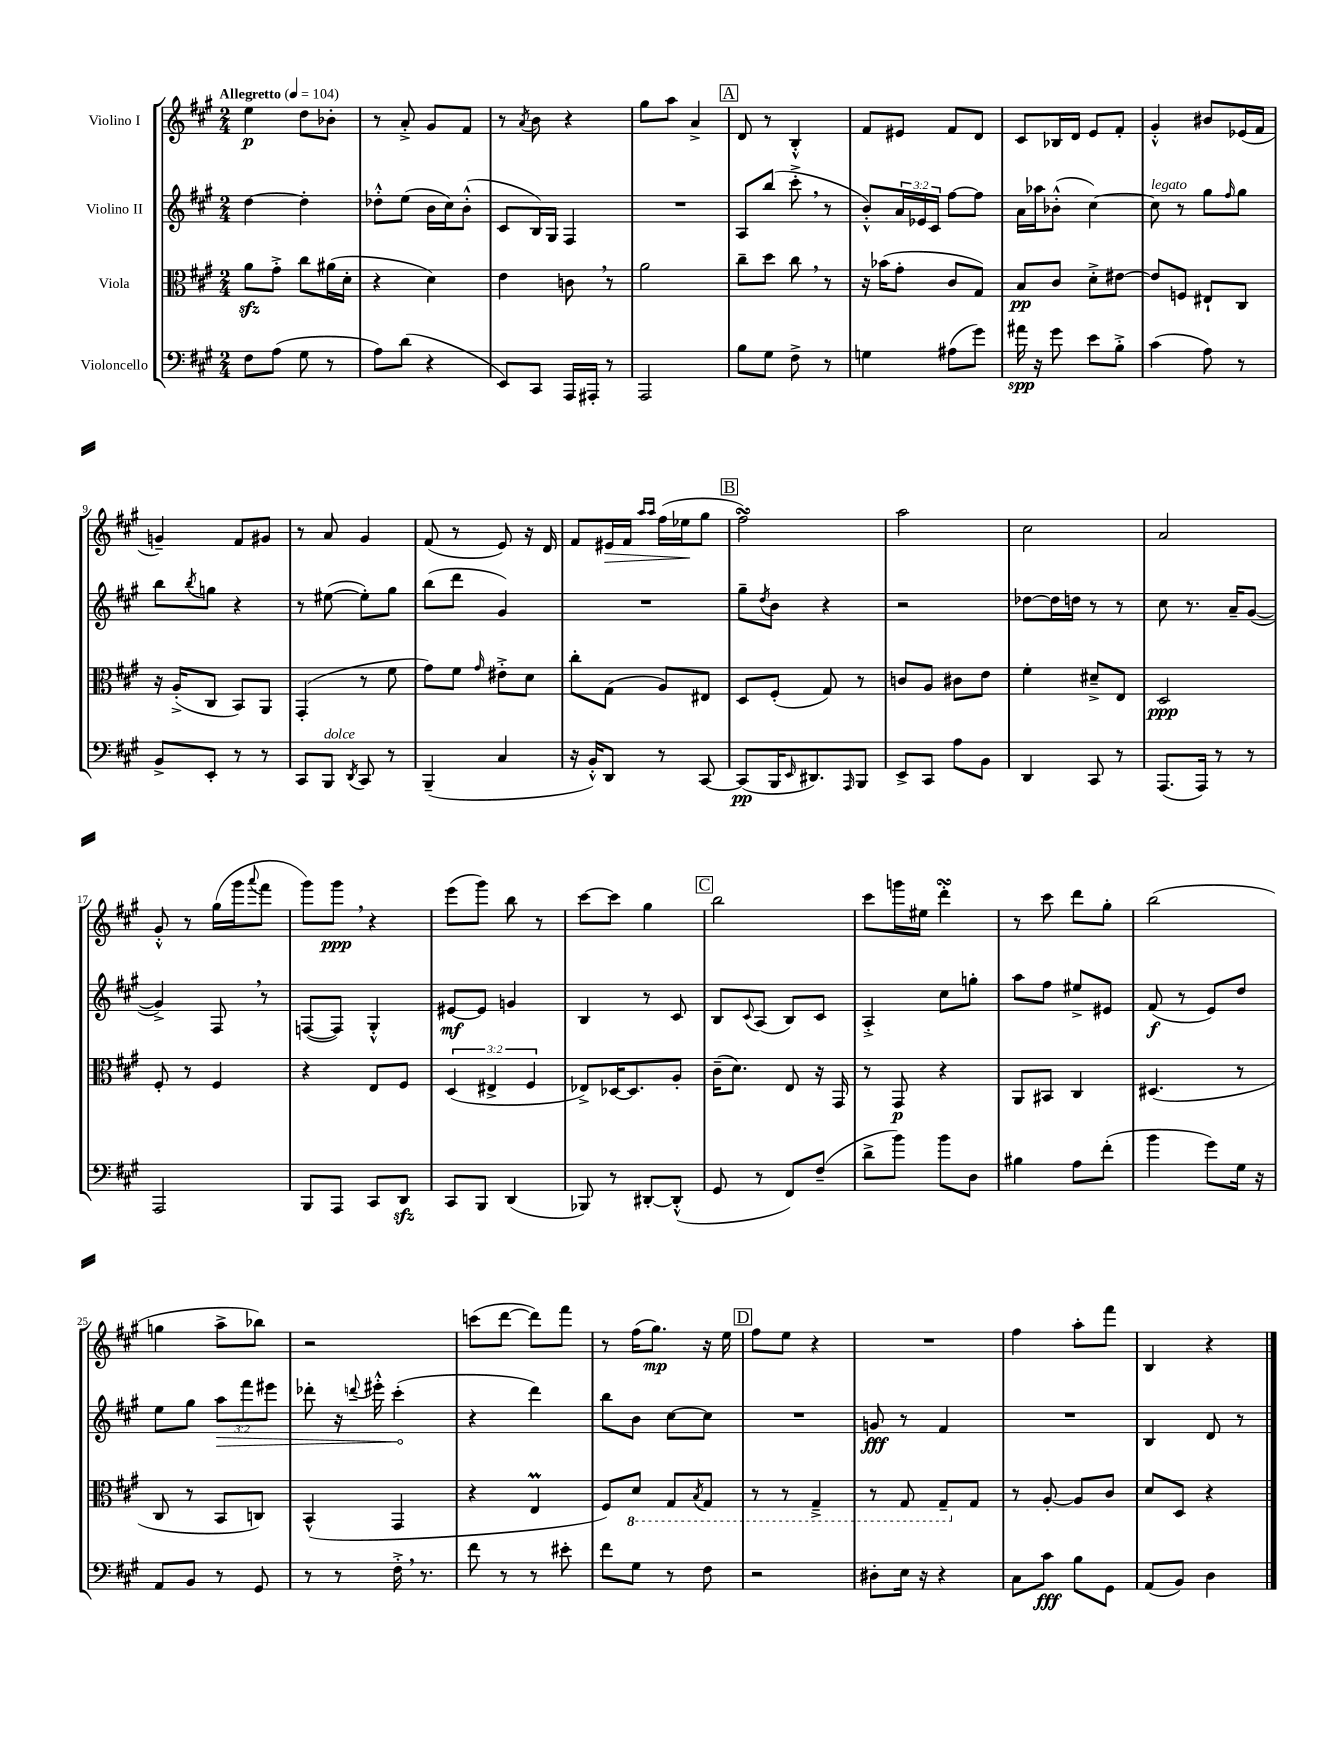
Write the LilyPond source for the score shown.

<<
\new StaffGroup <<
\new Staff = "s0" \with { instrumentName = "Violino I" } {
    \clef treble \key a \major \numericTimeSignature \time 2/4 \tempo "Allegretto" 4 = 104
    e''4\p d''8 bes'8-. |
    r8 a'8-.-> gis'8 fis'8 |
    r8 \acciaccatura { a'8 } b'8 r4 |
    gis''8 a''8 a'4-> |
    \mark \markup { \box "A" } d'8 r8 b4-.-^ |
    fis'8 eis'8 fis'8 d'8 |
    cis'8 bes16 d'16 e'8 fis'8-. |
    gis'4-.-^ bis'8 ees'16( fis'16 |
    g'4--) fis'8 gis'8 |
    r8 a'8 gis'4 |
    fis'8( r8 e'8) r16 d'16 |
    fis'8 eis'16\> fis'16 \grace { a''16 a''16 } fis''16( ees''16\! gis''8 |
    \mark \markup { \box "B" } fis''2\turn) |
    a''2 |
    cis''2 |
    a'2 |
    gis'8-.-^ r8 gis''16( gis'''16 \appoggiatura { a'''8 } fis'''8 |
    gis'''8) gis'''8\ppp \breathe r4 |
    e'''8( gis'''8) b''8 r8 |
    cis'''8~ cis'''8 gis''4 |
    \mark \markup { \box "C" } b''2 |
    cis'''8 g'''16 eis''16 d'''4-.\turn |
    r8 cis'''8 d'''8 gis''8-. |
    b''2( |
    g''4 a''8-> bes''8) |
    r2 |
    c'''8( d'''8~ d'''8) fis'''8 |
    r8 fis''16( gis''8.\mp) r16 e''16 |
    \mark \markup { \box "D" } fis''8 e''8 r4 |
    R2 |
    fis''4 a''8-. fis'''8 |
    b4 r4 \bar "|." |
}
\new Staff = "s1" \with { instrumentName = "Violino II" } {
    \clef treble \key a \major \numericTimeSignature \time 2/4 \override Staff.TupletNumber.text = #tuplet-number::calc-fraction-text
    d''4~ d''4-. |
    des''8-.-^ e''8( b'16 cis''16) b'8-.-^( |
    cis'8 b16) gis16 fis4 |
    R2 |
    \mark \markup { \box "A" } a8 b''8( cis'''8-.-> \breathe r8 |
    b'8-.-^) \tuplet 3/2 { a'16 ees'16 cis'16 } fis''8~ fis''8 |
    a'16 aes''16 bes'8-.-^( cis''4~) |
    cis''8^\markup { \italic "legato" } r8 gis''8 \grace { fis''16 } gis''8 |
    b''8 \acciaccatura { b''8 } g''8 r4 |
    r8 eis''8~( eis''8-.) gis''8 |
    b''8( d'''8 gis'4) |
    R2 |
    \mark \markup { \box "B" } gis''8-- \acciaccatura { d''8 } b'8 r4 |
    r2 |
    des''8~ des''16 d''16 r8 r8 |
    cis''8 r8. a'16-- gis'8~( |
    gis'4->) fis8 \breathe r8 |
    f8~( f8) gis4-.-^ |
    eis'8~\mf eis'8 g'4 |
    b4 r8 cis'8 |
    \mark \markup { \box "C" } b8 \appoggiatura { cis'8 } a8( b8) cis'8 |
    a4-.-> cis''8 g''8-. |
    a''8 fis''8 eis''8-> eis'8 |
    fis'8\f( r8 e'8) d''8 |
    e''8 gis''8 \tuplet 3/2 { \once \override Hairpin.circled-tip = ##t a''8\> fis'''8 eis'''8 } |
    des'''8-. r16 \appoggiatura { d'''8 } eis'''16-.-^ cis'''4-.\!( |
    r4 d'''4) |
    b''8 b'8 cis''8~ cis''8 |
    \mark \markup { \box "D" } R2 |
    g'8\fff r8 fis'4 |
    R2 |
    b4 d'8 r8 \bar "|." |
}
\new Staff = "s2" \with { instrumentName = "Viola" } {
    \clef alto \key a \major \numericTimeSignature \time 2/4 \override Staff.TupletNumber.text = #tuplet-number::calc-fraction-text
    a'8\sfz gis'8-.-> cis''8 ais'16( d'16-. |
    r4 d'4) |
    e'4 c'8 \breathe r8 |
    a'2 |
    \mark \markup { \box "A" } cis''8-- d''8 cis''8 \breathe r8 |
    r16 bes'16( gis'8-. cis'8 gis8) |
    b8\pp cis'8 d'8-.-> eis'8~ |
    eis'8 f8 eis8-! cis8 |
    r16 a16-.->( cis8 b,8) a,8 |
    gis,4-.( r8 fis'8 |
    gis'8) fis'8 \grace { gis'16 } eis'8-.-> d'8 |
    cis''8-. gis8( a8) eis8 |
    \mark \markup { \box "B" } d8 fis8-.( gis8) r8 |
    c'8 a8 cis'8 e'8 |
    fis'4-. dis'8---> e8 |
    d2\ppp |
    fis8-. r8 fis4 |
    r4 e8 fis8 |
    \tuplet 3/2 { d4( eis4-> fis4 } |
    ees8->) des16~ des8. a8-. |
    \mark \markup { \box "C" } cis'16--( d'8.) e8 r16 gis,16 |
    r8 gis,8\p r4 |
    a,8 bis,8 cis4 |
    dis4.( r8 |
    cis8 r8 b,8 c8) |
    b,4-^( gis,4 |
    r4 e4\prall |
    fis8) \ottava #-1 d8 gis,8 \acciaccatura { b,8 } gis,8 |
    \mark \markup { \box "D" } r8 r8 gis,4---> |
    r8 gis,8 gis,8-- \ottava #0 gis8 |
    r8 a8~-. a8 cis'8 |
    d'8 d8 r4 \bar "|." |
}
\new Staff = "s3" \with { instrumentName = "Violoncello" } {
    \clef bass \key a \major \numericTimeSignature \time 2/4
    fis8 a8( gis8 r8 |
    a8) d'8( r4 |
    e,8) cis,8 a,,16 ais,,16-. r8 |
    a,,2 |
    \mark \markup { \box "A" } b8 gis8 fis8-> r8 |
    g4 ais8( gis'8) |
    ais'16\spp r16 gis'8 e'8 b8-.-> |
    cis'4( a8) r8 |
    b,8-> e,8-. r8 r8 |
    cis,8 b,,8^\markup { \italic "dolce" } \acciaccatura { d,8 } cis,8 r8 |
    b,,4--( cis4 |
    r16 b,16-.-^) d,8 r8 cis,8~ |
    \mark \markup { \box "B" } cis,8\pp( b,,16 \grace { e,16 } dis,8.) \grace { a,,16 } b,,8 |
    e,8-> cis,8 a8 b,8 |
    d,4 cis,8 r8 |
    a,,8.( a,,16) r8 r8 |
    a,,2 |
    b,,8 a,,8 cis,8 d,8\sfz |
    cis,8 b,,8 d,4( |
    bes,,8) r8 dis,8~-. dis,8-.-^( |
    \mark \markup { \box "C" } gis,8 r8 fis,8) fis8--( |
    d'8-> b'8) b'8 d8 |
    bis4 a8 fis'8-.( |
    b'4 gis'8) gis16 r16 |
    a,8 b,8 r8 gis,8 |
    r8 r8 fis16-.-> \breathe r8. |
    fis'8 r8 r8 eis'8-. |
    fis'8 gis8 r8 fis8 |
    \mark \markup { \box "D" } r2 |
    dis8-. e16 r16 r4 |
    cis8 cis'8\fff b8 gis,8 |
    a,8( b,8) d4 \bar "|." |
}
>>
>>
